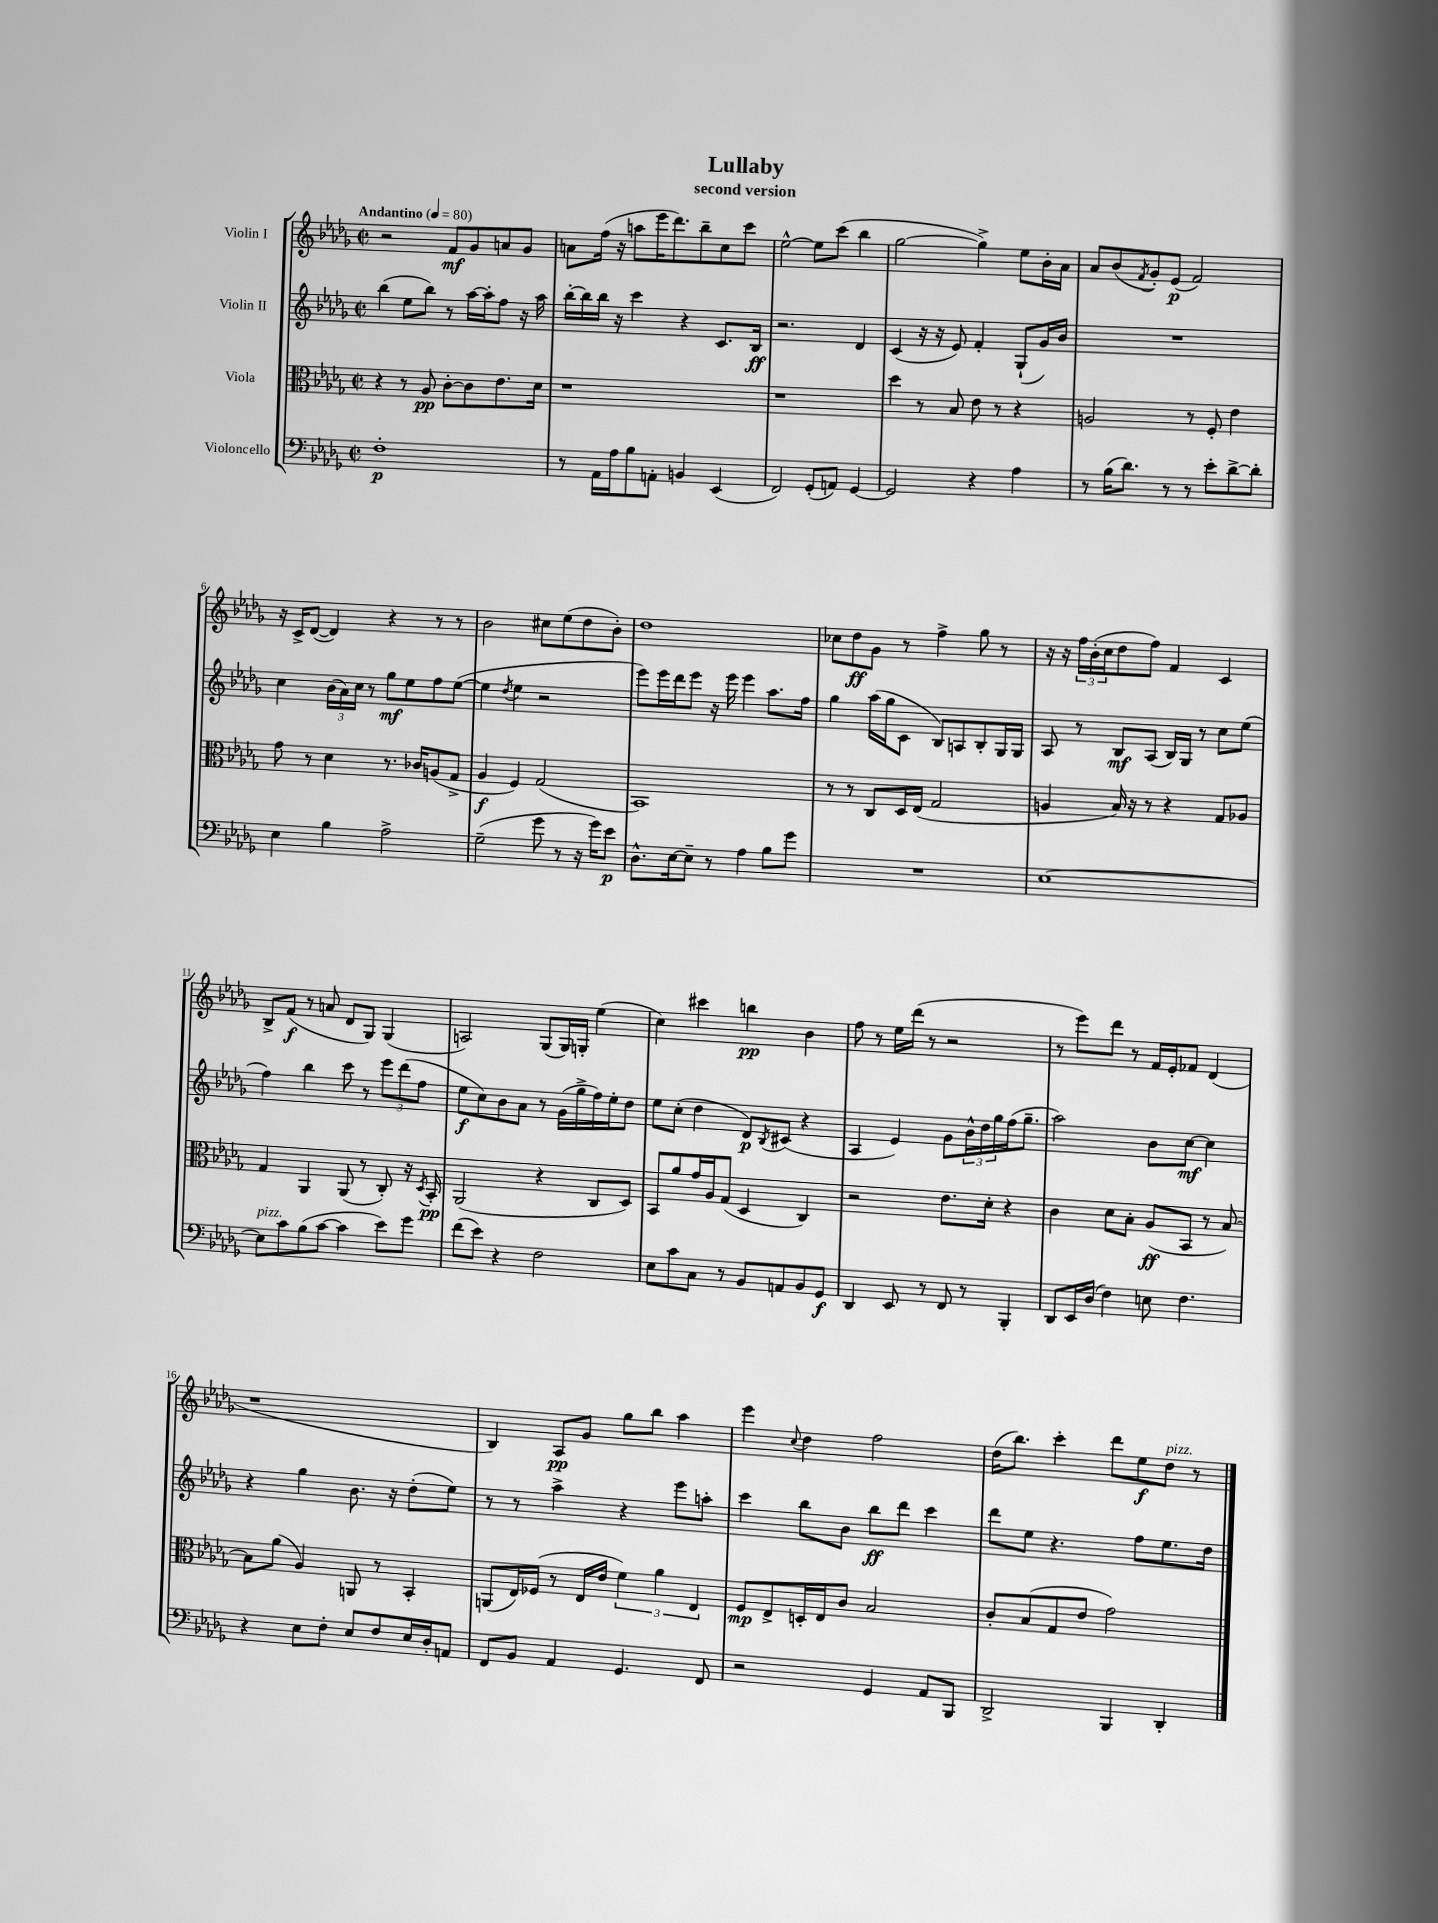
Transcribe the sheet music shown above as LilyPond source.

\header { title = "Lullaby" subtitle = "second version" }
<<
\new StaffGroup <<
\new Staff = "s0" \with { instrumentName = "Violin I" } {
    \clef treble \key des \major \defaultTimeSignature \time 2/2 \tempo "Andantino" 4 = 80
    r2 f'8\mf ges'8 a'8 ges'8 |
    a'8 f''16( r16 a''8 ees'''16 des'''8.) bes''8-- c''8 c'''8 |
    ees''2~-^ ees''8 c'''8( bes''4 |
    ges''2~ ges''4->) ees''8 bes'16-. aes'16 |
    aes'8 bes'8( \acciaccatura { f'8 } ges'8-.) ees'8\p( f'2) |
    r16 c'16-> des'8~( des'4) r4 r8 r8 |
    bes'2 cis''8 ees''8( des''8 bes'8-.) |
    des''1 |
    ces''8 des''8\ff ges'8 r8 f''4-> ges''8 r8 |
    r16 r16 \tuplet 3/2 { f''16 bes'16-.( c''16 } des''8 f''8) f'4 c'4 |
    bes8-> f'8\f( r8 a'8 des'8 ges8) ges4( |
    a2) ges8( ges16) g16-. ees''4( |
    c''4) cis'''4 b''4\pp bes'4 |
    f''8 r8 ees''16 des'''16( r8 r2 |
    r8 ees'''8) des'''8 r8 f'16 ees'16-. fes'8 des'4( |
    r1 |
    bes4) aes8\pp ges'8 ges''8 bes''8 aes''4 |
    ees'''4 \appoggiatura { c''8 } des''4 f''2 |
    des''16( bes''8.) c'''4-. des'''8 ees''8\f des''8^\markup { \italic "pizz." } r8 \bar "|." |
}
\new Staff = "s1" \with { instrumentName = "Violin II" } {
    \clef treble \key des \major \defaultTimeSignature \time 2/2
    bes''4( ees''8 bes''8) r8 aes''16~ aes''16-. f''8 r16 aes''16 |
    bes''16~-. bes''16 bes''16 r16 c'''4 r4 c'8. bes16\ff |
    r2. des'4 |
    c'4( r16 r16 ees'8) f'4-. ges8-!( ges'16) bes'16 |
    R1 |
    c''4 \tuplet 3/2 { bes'16( aes'16) c''16 } r8 ges''8\mf ees''8 f''8 ees''8~( |
    ees''4 \acciaccatura { des''8 } ees''4 r2 |
    ees'''8) ees'''16 des'''16 ees'''8 r16 ees'''16 ees'''4 aes''8. f''16 |
    ges''4 aes''16( ges''16 c'8 bes8) a8 bes8-. ges16 ges16 |
    aes8 r8 bes8\mf aes8( bes16) ges16 r8 c''8 ees''8( |
    f''4) bes''4 c'''8 r8 \tuplet 3/2 { ees'''8 des'''8( f''8 } |
    ees''8\f c''8) bes'8 aes'8 r8 ges'16( ges''16-> f''16) ees''16-. des''8 |
    ees''8 c''8-.( des''4 des'8\p) \acciaccatura { bes8 } cis'8( r4 |
    aes4 ees'4) ges'8 \tuplet 3/2 { bes'16-^ des''16 ges''16 } f''16( ges''8.-- |
    aes''2) bes'8 c''8~\mf c''4 |
    r4 ges''4 bes'8. r16 des''8-.( ees''8) |
    r8 r8 aes''4-> r4 ees'''8 a''8-. |
    c'''4 bes''8 bes'8 bes''8\ff des'''8 c'''4 |
    des'''8 ees''8 r4. f''8 ees''8. des''16 \bar "|." |
}
\new Staff = "s2" \with { instrumentName = "Viola" } {
    \clef alto \key des \major \defaultTimeSignature \time 2/2
    r4 r8 aes8\pp c'8~-. c'8 ees'8. des'16 |
    r1 |
    r1 |
    des''4 r8 bes8 ees'8 r8 r4 |
    a2 r8 f8-. ees'4 |
    ges'8 r8 des'4 r8. ces'16 a8( ges8-> |
    aes4\f f4) ges2( |
    bes,1) |
    r8 r8 c8 des16 ees16( ges2 |
    a4 bes16) r16 r8 r4 ges8 aes8 |
    ges4 aes,4 aes,8( r8 c8-.) r16 \acciaccatura { des8 } bes,16-.\pp |
    aes,2( r4 c8 des8) |
    bes,8 aes'8 ges'16 aes16 ges8( des4 c4) |
    r2 ees'8. des'16-. r4 |
    c'4 des'8 bes8-. aes8\ff( bes,8 r8 bes8~) |
    bes8 aes'8( aes4) a,8 r8 bes,4-. |
    a,8( ees16) fes16( r8 ees16 ees'16 \tuplet 3/2 { f'4) aes'4 ees4 } |
    f8\mp ees8-> d16-. ees16 c'8 bes2 |
    c'8-. bes8( ges8 ees'8 ges'2) \bar "|." |
}
\new Staff = "s3" \with { instrumentName = "Violoncello" } {
    \clef bass \key des \major \defaultTimeSignature \time 2/2
    f1-.\p |
    r8 aes,16 aes16 bes8 a,8-. b,4 ees,4( |
    f,2) ges,8-.( a,8) ges,4~ |
    ges,2 r4 aes4 |
    r8 bes16( des'8.) r8 r8 ees'8-. des'8~-> des'8-. |
    ees4 bes4 aes2-> |
    ges2--( ges'8 r8 r16 ges'16) ees'8\p |
    des8.-^ ees16~ ees8-- r8 aes4 bes8 ges'8 |
    R1 |
    ees1~ |
    ees8^\markup { \italic "pizz." } c'8 bes8( c'8~ c'4 ees'8) ges'8 |
    f'8( ees'8) r4 f2 |
    ees8 c'8 c8 r8 bes,8 a,8 bes,8 ges,8\f |
    des,4 ees,8 r8 f,8 r8 bes,,4-. |
    des,8 ees,16 des16( f4) e8 f4. |
    r4 ees8 f8-. ees8 f8 ees16 des16-. a,8 |
    f,8 bes,8 aes,4 ges,4. f,8 |
    r2 ges,4 aes,8 bes,,8 |
    des,2-> bes,,4 des,4-. \bar "|." |
}
>>
>>
